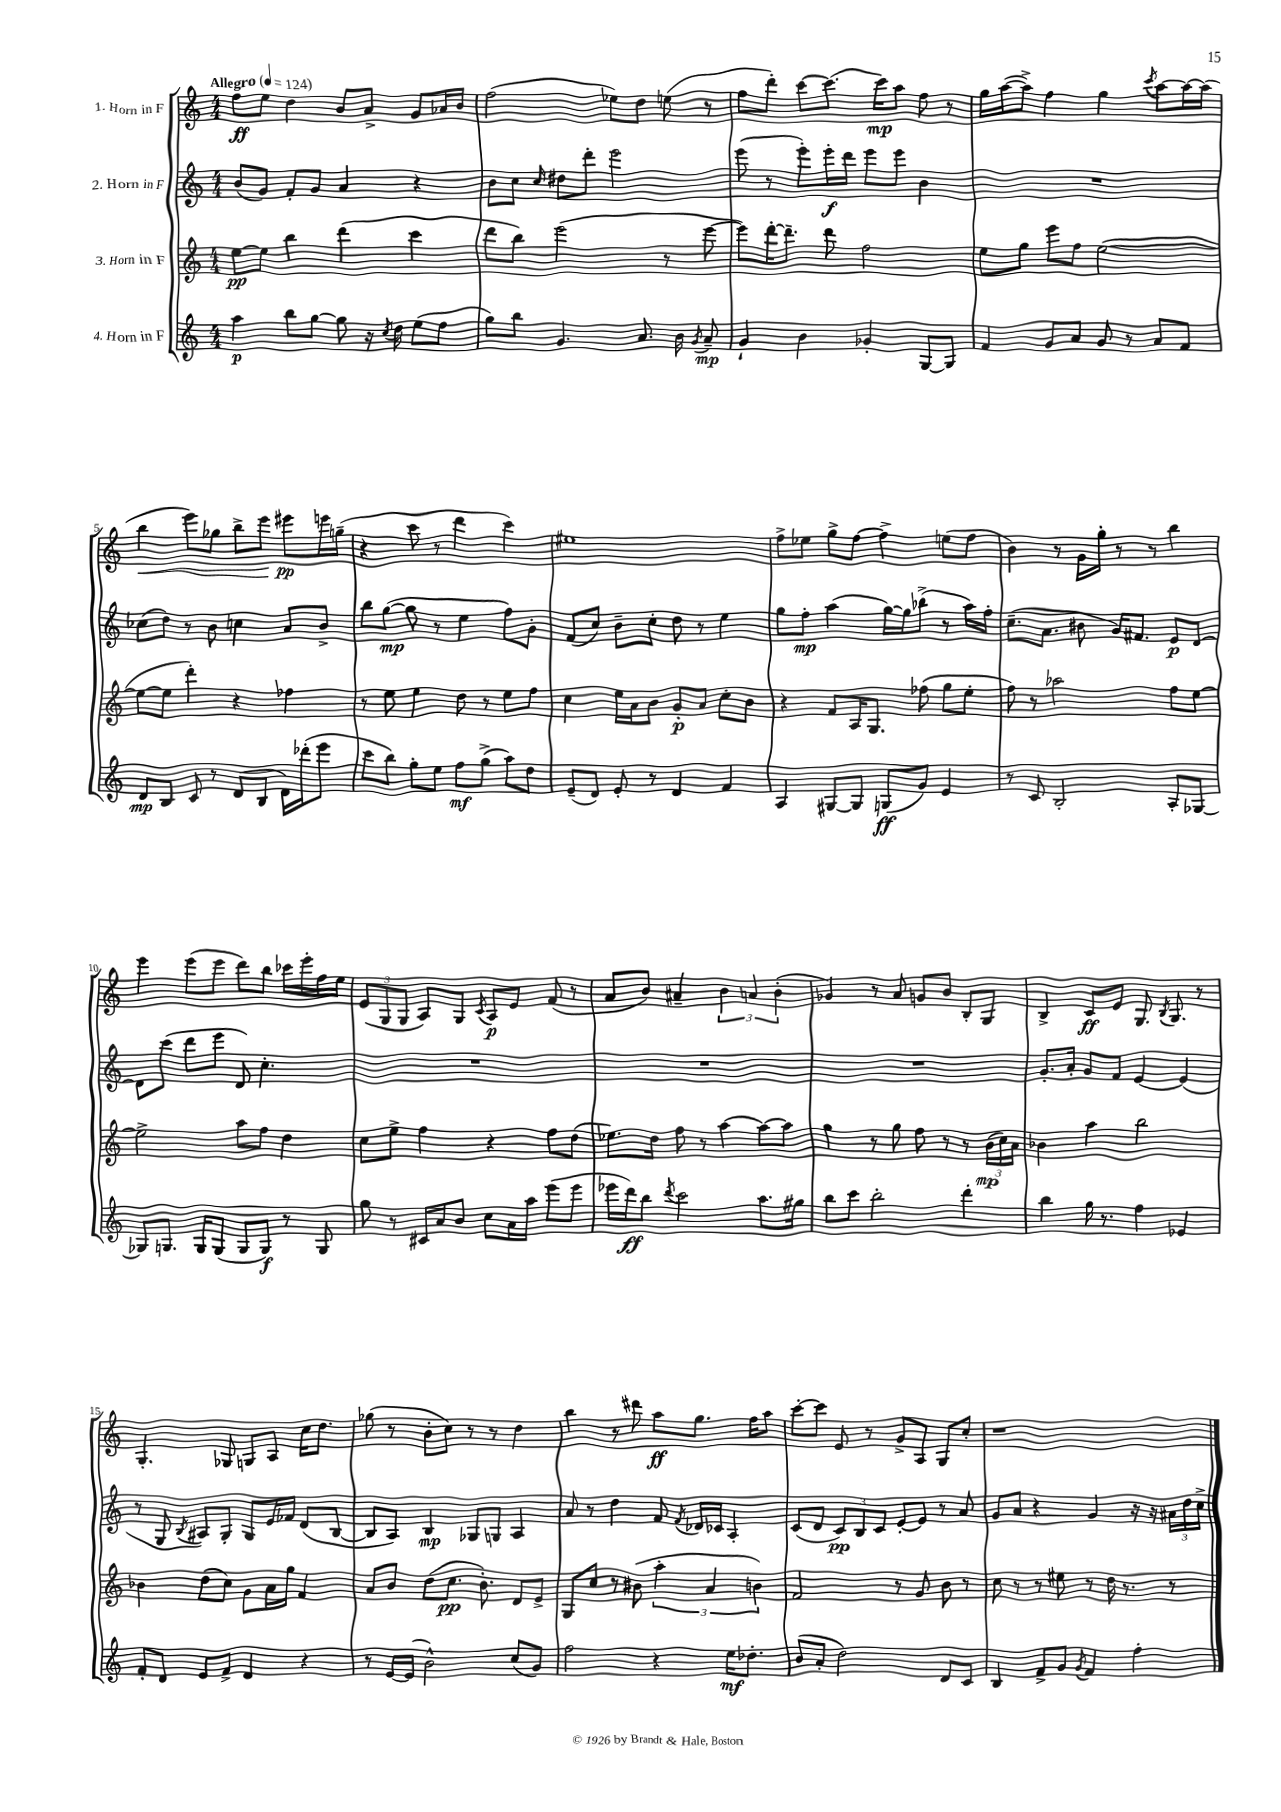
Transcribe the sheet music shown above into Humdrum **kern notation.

**kern	**kern	**kern	**kern
*staff4	*staff3	*staff2	*staff1
*clefG2	*clefG2	*clefG2	*clefG2
*k[]	*k[]	*k[]	*k[]
*M4/4	*M4/4	*M4/4	*M4/4
*MM124	*MM124	*MM124	*MM124
4aa	[8ee	(8b	8ff
.	8ee]	8g)	8ee
8bb	4bb	8f'	4dd
[8gg	.	8g	.
8gg]	(4ddd	4a	8b
16r	.	.	8a^
8qcc	.	.	.
16dd	.	.	.
(8ee	4ccc	4r	8g
8ff	.	.	16a-
.	.	.	16b
=	=	=	=
8gg)	8ddd	8b	(2ff
8bb	8bb)	8cc	.
.	.	16qqcc	.
4.g	(2eee	8dd#	.
.	.	8ddd'	.
.	.	2eee	8ee-)
8.a	.	.	8dd
.	8r	.	(8ee
16b	.	.	.
8qg	.	.	.
8a~	[8eee	.	8r
=	=	=	=
4g`	8eee])	(8eee	8ff
.	[16ddd'	8r	8ddd')
.	8.ddd~]	.	.
4b	.	8eee')	[8ccc
.	8ddd	16eee'	8.ccc_
.	.	16ddd	.
4g-'	2ff	8eee	.
.	.	.	16ccc]
.	.	8eee	8aa
[8G	.	4b	8ff
8G]	.	.	8r
=	=	=	=
4f	8ee	1r	16gg
.	.	.	([16aa
.	8gg	.	8aa^])
8g	8eee	.	4ff
8a	8ff	.	.
8g	([2ee	.	4gg
8r	.	.	.
.	.	.	8qccc
8a	.	.	[8aa
8f	.	.	16aa_
.	.	.	(16aa]
=	=	=	=
8d	8ee_	(8cc-	4bb
8B	8ee]	8dd)	.
8c	4ddd')	8r	8eee)
8r	.	8b	8gg-
(8d	4r	4cc	8bb^
8B	.	.	8eee
16d)	4ff-	8a	8eee#
(16ddd-'	.	.	.
8eee	.	8b^	16eee
.	.	.	(16gg~
=	=	=	=
8ccc	8r	8bb	4r
8bb)	8ee	([8gg	.
8gg'	4ee	8gg]	8ccc
8ee	.	8r	8r
8ff	8dd	4ee	4ddd
(8gg^	8r	.	.
8aa)	8ee	8ff)	4ccc)
8dd	8ff	8g'	.
=	=	=	=
(8e~	4cc	(8f	1ee#
8d)	.	8cc)	.
8e'	16ee	8b~	.
.	16a	.	.
8r	8b	8cc'	.
4d	8g'	8dd	.
.	8a	8r	.
4f	8cc'	4ee	.
.	8b	.	.
=	=	=	=
4A	4r	8gg	8ff^
.	.	8ff'	8ee-
[8G#	8f	(4aa	8gg^
8G#]	16A	.	[8ff
.	8.G	.	.
(8G	.	[16gg)	4ff^]
.	.	16gg]	.
8g)	(8ff-	(8bb-^	.
4e	8gg	8r	(8ee
.	8ee'	16aa)	8ff
.	.	16ff'	.
=	=	=	=
8r	8ff)	(8.cc~	4b)
8c	8r	.	.
.	.	8.a	.
2B'	2aa-	.	8r
.	.	8b#	16g
.	.	.	16gg'
.	.	16g)	8r
.	.	8.f#	.
.	.	.	8r
8A'	8ff	8e	4bb
[8G-	[8ee	[8d	.
=	=	=	=
8G-]	2ee^]	8d]	4eee
8.G	.	(8ccc	.
.	.	8ddd	(8eee
16G	.	.	.
(8G	.	8eee	8eee
8G	8aa	8d)	8ddd)
8G)	8ff	4.cc'	8bb
8r	4dd	.	16ccc-
.	.	.	16eee'
8G	.	.	16ff
.	.	.	16ee
=	=	=	=
8gg	8cc	1r	(12e
.	.	.	12G
8r	8ee^	.	.
.	.	.	12G
16c#	4ff	.	8A)
16a	.	.	.
8b	.	.	8G
.	.	.	8qc
8cc	4r	.	8A
16a	.	.	8e
16aa	.	.	.
(8eee	8ff	.	(8f
8eee	(8dd	.	8r
=	=	=	=
16eee-	8.ee-)	1r	8a
16ddd)	.	.	.
8bb	.	.	8b)
.	16dd	.	.
8qddd	.	.	.
2ccc	8ff	.	4a#~
.	8r	.	.
.	[4aa	.	6b
.	.	.	6a
8.aa	8aa_	.	.
.	.	.	(6b'
.	8aa]	.	.
16gg#	.	.	.
=	=	=	=
8bb	4gg	1r	4g-)
8ccc	.	.	.
2bb'	8r	.	8r
.	8gg	.	8a
.	8ff	.	8g
.	8r	.	8b
4ddd'	8r	.	8B'
.	(24b	.	8G
.	24cc)	.	.
.	24a	.	.
=	=	=	=
4bb	4b-	8.g'	4B^
.	.	16a'	.
16gg	4aa	8g	8c
8.r	.	.	.
.	.	8f	8e
4ff	2bb	[4e	8.G
.	.	.	8qB
.	.	.	8.G
4e-	.	(4e]	.
.	.	.	8r
=	=	=	=
8f'	4b-	8r	4.G'
8d	.	8G	.
.	.	8qB	.
8e	(8dd	8A#)	.
8f^	8cc)	8G'	8G-
4d	8g	8G	8G
.	16a	16e	8A
.	16gg	16f-	.
4r	4f	(8d	16cc
.	.	.	8.dd
.	.	[8B	.
=	=	=	=
8r	8a	8B]	(8gg-
[16e	8b	8A)	8r
(16e]	.	.	.
2b^^)	(8dd	4B	8b'
.	8.cc	.	8cc)
.	.	8G-	8r
.	8.b')	.	.
.	.	8G	8r
(8cc	8d	4A	4dd
8g)	8e^	.	.
=	=	=	=
2ff	8G	8a	4bb
.	8cc	8r	.
.	8r	4dd	8r
.	(8b#	.	8ddd#
4r	6aa'	8f	8aa
.	.	8qf	.
.	.	16d-	8.gg
.	6a	.	.
.	.	16c-	.
16ee	.	4A'	.
8.dd-'	.	.	16ff
.	6b)	.	.
.	.	.	8aa
=	=	=	=
(8b	2f	(8c	[8ccc'
8a'	.	8d	8ccc]
2dd)	.	12c)	8e
.	.	12B	.
.	.	.	8r
.	.	12c	.
.	8r	[8e'	8g^
.	8g	8e]	8A
8d	8b	8r	8G
8c	8r	8a	8cc'
=	=	=	=
4B	8cc	8g	1r
.	8r	8a	.
8f^	8r	4r	.
8g	8ee#	.	.
8qg	.	.	.
4f	8r	4g	.
.	16dd	.	.
.	8.r	.	.
4ff'	.	16r	.
.	.	16r	.
.	8r	24a#	.
.	.	24dd	.
.	.	24cc^	.
==	==	==	==
*-	*-	*-	*-
